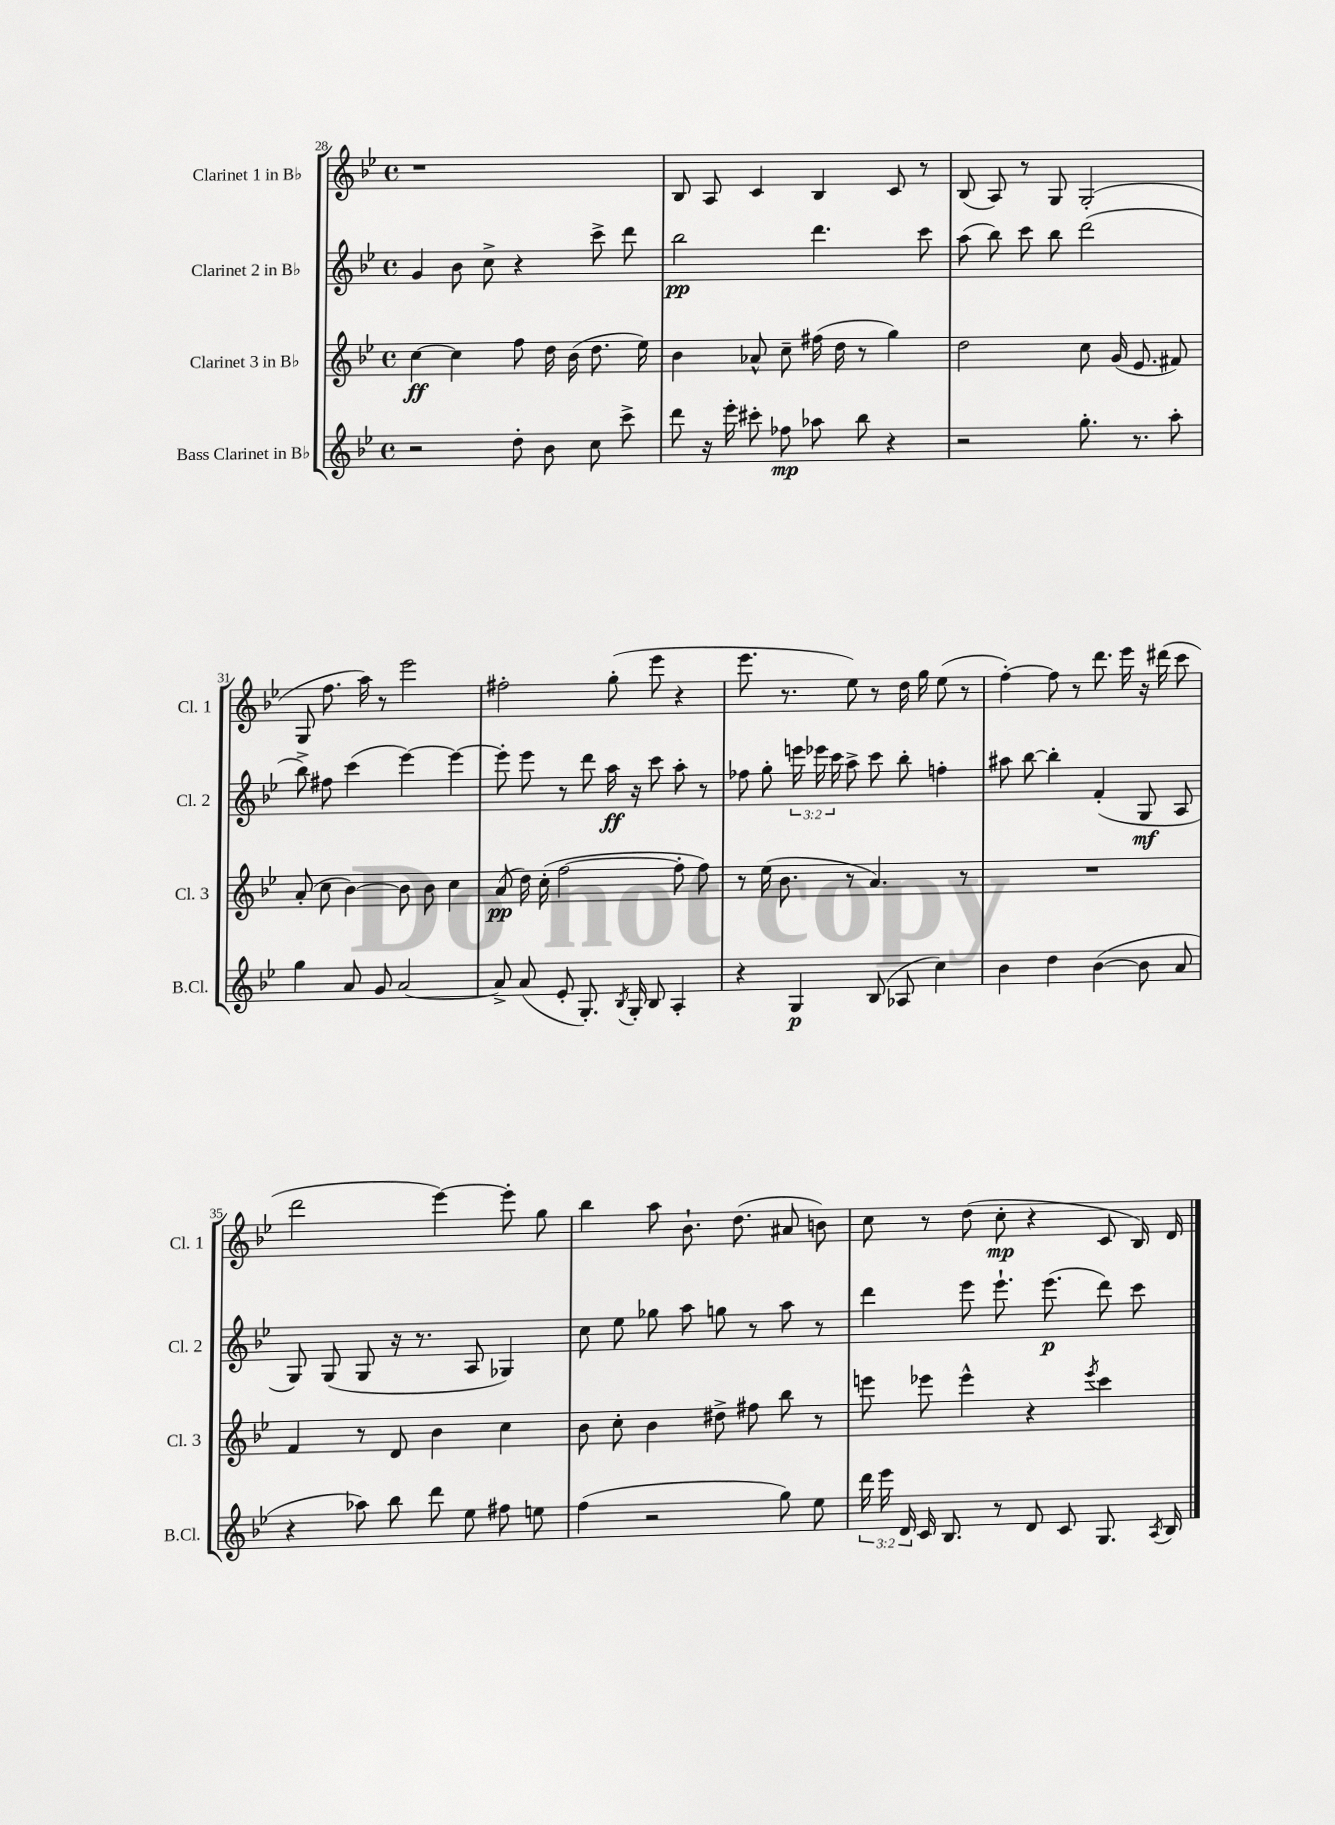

**kern	**kern	**kern	**kern
*staff4	*staff3	*staff2	*staff1
*clefG2	*clefG2	*clefG2	*clefG2
*k[b-e-]	*k[b-e-]	*k[b-e-]	*k[b-e-]
*M4/4	*M4/4	*M4/4	*M4/4
*met(c)	*met(c)	*met(c)	*met(c)
2r	[4cc	4g	1r
.	4cc]	8b-	.
.	.	8cc^	.
8dd'	8ff	4r	.
8b-	16dd	.	.
.	(16b-	.	.
8cc	8.dd	8ccc^	.
8ccc^	.	8ddd	.
.	16ee-)	.	.
=	=	=	=
8ddd	4b-	2bb-	8B-
16r	.	.	8A
16eee-'	.	.	.
8ccc#'	8a-^^	.	4c
8ff-	8cc~	.	.
8aa-	(16ff#	4.ddd	4B-
.	16dd	.	.
8bb-	8r	.	.
4r	4gg)	.	8c
.	.	8ccc	8r
=	=	=	=
2r	2dd	(8aa	(8B-
.	.	8bb-)	8A)
.	.	8ccc	8r
.	.	8bb-	8G
8.gg'	8cc	(2ddd	(2G'
.	(16g	.	.
8.r	8.e-	.	.
8aa'	8f#)	.	.
=	=	=	=
4gg	(8a'	8bb-^)	8G
.	8cc	8ff#	8.ff
8a	[4b-)	(4ccc	.
.	.	.	16aa)
8g	.	.	8r
[2a	8b-]	[4eee-)	2eee-
.	8b-	.	.
.	4cc	4eee-_	.
=	=	=	=
8a^]	(8a	8eee-']	2ff#'
(8a	16dd)	8eee-	.
.	(16cc'	.	.
8e-'	[2ff	8r	.
8.G')	.	8ddd	.
.	.	16aa	(8gg'
8qB-	.	.	.
16G'	.	16r	.
8B-	.	8ccc	8eee-
4A'	8ff']	8aa'	4r
.	8ff)	8r	.
=	=	=	=
4r	8r	8ff-	8.eee-
.	(16ee-	8gg'	.
.	8.b-	.	8.r
4G	.	24eee	.
.	.	24eee-	.
.	.	24ccc	.
.	8r	8aa^	8ee-)
(8B-	4.a)	8ccc	8r
8A-	.	8bb-'	16dd
.	.	.	16gg
4cc)	.	4ff'	(8ee-
.	8r	.	8r
=	=	=	=
4b-	1r	8aa#	[4ff')
.	.	[8bb-	.
4dd	.	4bb-']	8ff]
.	.	.	8r
([4b-	.	(4f'	8.ddd
.	.	.	16eee-
8b-]	.	8G	16r
.	.	.	(16ddd#
8a	.	8A	8ccc
=	=	=	=
4r	4f	8G)	2ddd
.	.	(8G	.
8aa-)	8r	8G	.
8bb-	8d	16r	.
.	.	8.r	.
8ddd	4b-	.	[4eee-)
8ee-	.	8A	.
8ff#	4cc	4G-)	8eee-']
8ee	.	.	8gg
=	=	=	=
(4ff	8b-	8cc	4bb-
.	8cc'	8ee-	.
2r	4b-	8gg-	8aa
.	.	8aa	8.b-`
.	8dd#^	8gg	.
.	.	.	(8.dd
.	8ff#	8r	.
8gg)	8bb-	8aa	8a#
8ee-	8r	8r	8b)
=	=	=	=
24ddd	8eee	4ddd	8cc
24eee-	.	.	.
24d	.	.	.
16c	8eee-	.	8r
8.B-	.	.	.
.	4eee-^^	8eee-	(8dd
8r	.	8.eee-`	8cc'
8d	4r	.	4r
.	.	(8.eee-	.
8c	.	.	.
.	8qeee-	.	.
8.G	4ccc	8ddd)	8c
.	.	8ccc	16B-)
8qA	.	.	.
16B-	.	.	16d
==	==	==	==
*-	*-	*-	*-
